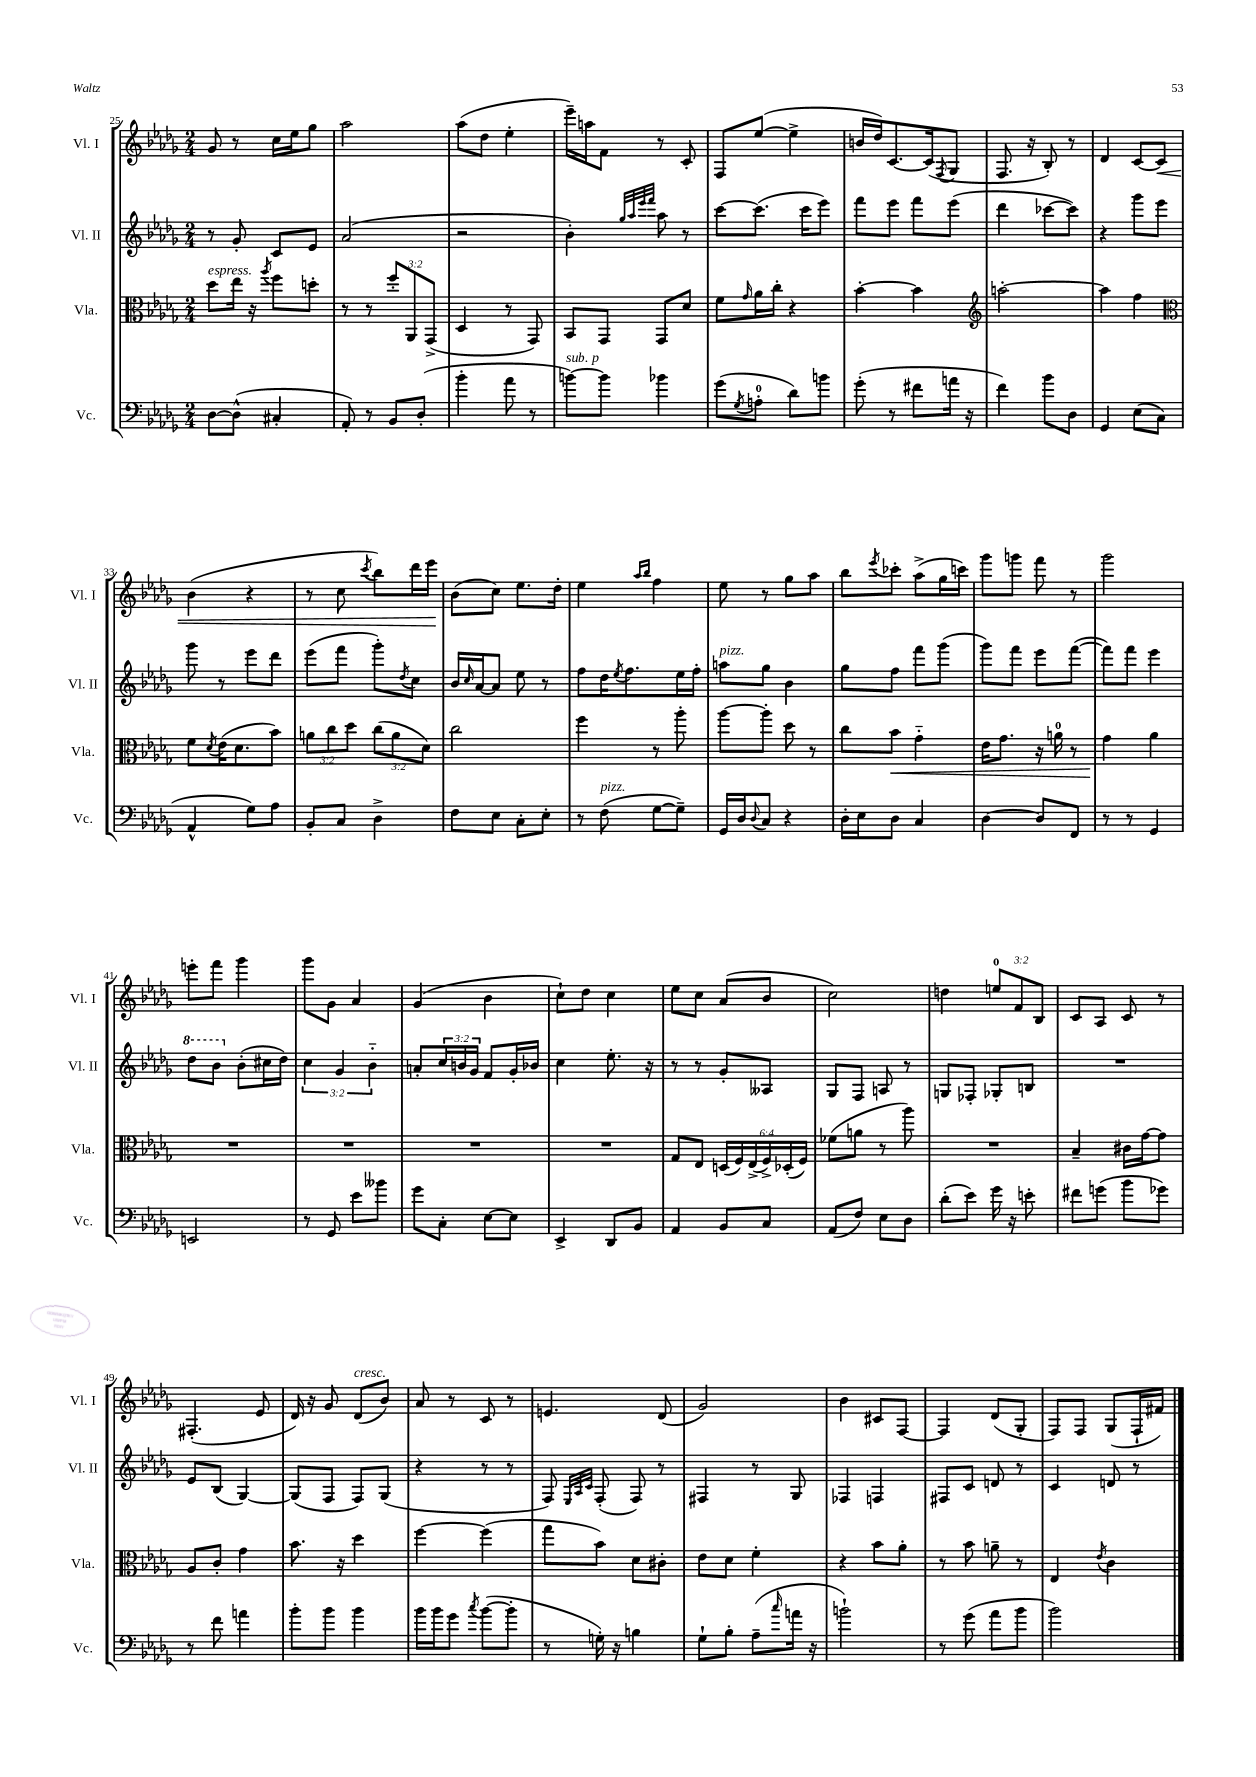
<<
\new StaffGroup <<
\new Staff = "s0" \with { instrumentName = "Vl. I" shortInstrumentName = "Vl. I" } {
    \clef treble \key des \major \numericTimeSignature \time 2/4 \override Staff.TupletNumber.text = #tuplet-number::calc-fraction-text
    ges'8 r8 c''16 ees''16 ges''8 |
    aes''2 |
    aes''8( des''8 ees''4-. |
    ees'''16--) a''16 f'8 r8 c'8-. |
    f8 ees''8~( ees''4-> |
    b'16 des''16) c'8.~ c'16( \acciaccatura { f8 } ges8 |
    f8. r16 bes8-.) r8 |
    des'4 c'8~ c'8\< |
    bes'4( r4 |
    r8 c''8 \acciaccatura { c'''8 } bes''8) des'''16 ees'''16\! |
    bes'8( c''8) ees''8. des''16-. |
    ees''4 \grace { aes''16 bes''16 } f''4 |
    ees''8 r8 ges''8 aes''8 |
    bes''8 \acciaccatura { ees'''8 } ces'''8-. aes''8->( ges''16 c'''16) |
    ges'''8 g'''8 f'''8 r8 |
    ges'''2 |
    e'''8-. f'''8 ges'''4 |
    ges'''8 ges'8 aes'4 |
    ges'4( bes'4 |
    c''8-!) des''8 c''4 |
    ees''8 c''8 aes'8( bes'8 |
    c''2) |
    d''4 \tuplet 3/2 { e''8-0 f'8 bes8 } |
    c'8 aes8 c'8 r8 |
    fis4.-.( ees'8 |
    des'16) r16 ges'8 des'8^\markup { \italic "cresc." }( bes'8) |
    aes'8 r8 c'8 r8 |
    e'4. des'8( |
    ges'2) |
    bes'4 cis'8 f8~ |
    f4 des'8( ges8-. |
    f8) f8 ges8( f16-! fis'16) \bar "|." |
}
\new Staff = "s1" \with { instrumentName = "Vl. II" shortInstrumentName = "Vl. II" } {
    \clef treble \key des \major \numericTimeSignature \time 2/4 \override Staff.TupletNumber.text = #tuplet-number::calc-fraction-text
    r8 ges'8-. c'8 ees'8 |
    aes'2( |
    r2 |
    bes'4-.) \grace { ges''32 aes''32 ees'''32 f'''32 } aes''8 r8 |
    c'''8~ c'''8.( c'''16 ees'''8) |
    f'''8 ees'''8 f'''8 ees'''8( |
    des'''4 ces'''8~ ces'''8) |
    r4 ges'''8 ees'''8 |
    ges'''8 r8 ees'''8 des'''8 |
    ees'''8( f'''8 ges'''8-.) \acciaccatura { des''8 } c''8 |
    bes'16 \grace { c''16 } aes'16~ aes'8 ees''8 r8 |
    f''8 des''16 \acciaccatura { ees''8 } f''8. ees''16 f''16-. |
    a''8^\markup { \italic "pizz." } ges''8 bes'4 |
    ges''8 f''8 f'''8 ges'''8( |
    ges'''8) f'''8 ees'''8 f'''8~( |
    f'''8) f'''8 ees'''4 |
    \ottava #1 des'''8 bes''8 \ottava #0 bes'8-.( cis''16 des''16) |
    \tuplet 3/2 { c''4 ges'4 bes'4-_ } |
    a'8-. \tuplet 3/2 { c''16 b'16 ges'16 } f'8 ges'16-. bes'16 |
    c''4 ees''8.-. r16 |
    r8 r8 ges'8-. aeses8 |
    ges8 f8 a8 r8 |
    g8 fes8-. ges8-. b8 |
    R2 |
    ees'8 bes8( ges4~) |
    ges8( f8 f8) ges8( |
    r4 r8 r8 |
    f8) \grace { ees32 aes32 c'32 } f8-.( f8) r8 |
    fis4 r8 ges8 |
    fes4 f4 |
    fis8 c'8 d'8 r8 |
    c'4 d'8 r8 \bar "|." |
}
\new Staff = "s2" \with { instrumentName = "Vla." shortInstrumentName = "Vla." } {
    \clef alto \key des \major \numericTimeSignature \time 2/4 \override Staff.TupletNumber.text = #tuplet-number::calc-fraction-text
    des''8^\markup { \italic "espress." } ees''16 r16 \acciaccatura { aes''8 } f''8 d''8-. |
    r8 r8 \tuplet 3/2 { f''8-. aes,8 ges,8->( } |
    des4 r8 ges,8) |
    bes,8 ges,8 ges,8 des'8 |
    f'8 \grace { ges'16 } aes'16 c''16-. r4 |
    bes'4~-. bes'4 |
    \clef treble a''2~-. |
    a''4 f''4 |
    \clef alto f'8 \acciaccatura { des'8 } ees'16( des'8. bes'8) |
    \tuplet 3/2 { a'8 c''8 des''8 } \tuplet 3/2 { c''8( a'8 des'8) } |
    c''2 |
    f''4 r8 aes''8-. |
    aes''8~ aes''8-. des''8 r8 |
    c''8 bes'8\< ges'4-_ |
    ees'16 ges'8. r16 a'16-0 r8 |
    ges'4\! aes'4 |
    R2 |
    R2 |
    R2 |
    R2 |
    ges8 ees8 \tuplet 6/4 { d16( f16) ees16->( f16->) des16-.( f16) } |
    fes'8( a'8 r8 aes''8) |
    R2 |
    bes4-- cis'16 ges'16~ ges'8 |
    aes8 c'8-. ges'4 |
    bes'8. r16 des''4 |
    f''4~ f''4( |
    ges''8 bes'8) des'8 cis'8-. |
    ees'8 des'8 f'4-. |
    r4 bes'8 aes'8-. |
    r8 bes'8 a'8-- r8 |
    ees4 \acciaccatura { ees'8 } c'4 \bar "|." |
}
\new Staff = "s3" \with { instrumentName = "Vc." shortInstrumentName = "Vc." } {
    \clef bass \key des \major \numericTimeSignature \time 2/4
    des8~ des8-^( cis4-. |
    aes,8-.) r8 bes,8 des8-.( |
    bes'4-. aes'8 r8 |
    b'8~^\markup { \italic "sub. p" }) b'8 bes'4 |
    ges'8( \acciaccatura { ges8 } a8-0-. des'8) b'8 |
    ges'8-.( r8 fis'8 a'16 r16 |
    f'4) bes'8 des8 |
    ges,4 ees8( c8 |
    aes,4-^ ges8) aes8 |
    bes,8-. c8 des4-> |
    f8 ees8 c8-. ees8-. |
    r8 f8^\markup { \italic "pizz." }( ges8~ ges8--) |
    ges,16 des16 \appoggiatura { des8 } c8 r4 |
    des16-. ees16 des8 c4 |
    des4~ des8 f,8 |
    r8 r8 ges,4 |
    e,2 |
    r8 ges,8 ees'8 beses'8 |
    ges'8 c8-. ees8~ ees8 |
    ees,4-> des,8 bes,8 |
    aes,4 bes,8 c8 |
    aes,8( f8) ees8 des8 |
    des'8-.( ees'8) ges'16 r16 e'8-. |
    fis'8 g'8( bes'8 ges'8) |
    r8 f'8 a'4 |
    bes'8-. bes'8 bes'4 |
    bes'16 bes'16 ges'8 \acciaccatura { c''8 } bes'8~( bes'8-. |
    r8 g16-.) r16 b4 |
    ges8-! bes8-. aes8--( \grace { c''16 } a'16 r16 |
    b'2-!) |
    r8 ges'8( aes'8 bes'8 |
    bes'2) \bar "|." |
}
>>
>>
\layout { \context { \Score currentBarNumber = #25 } }
